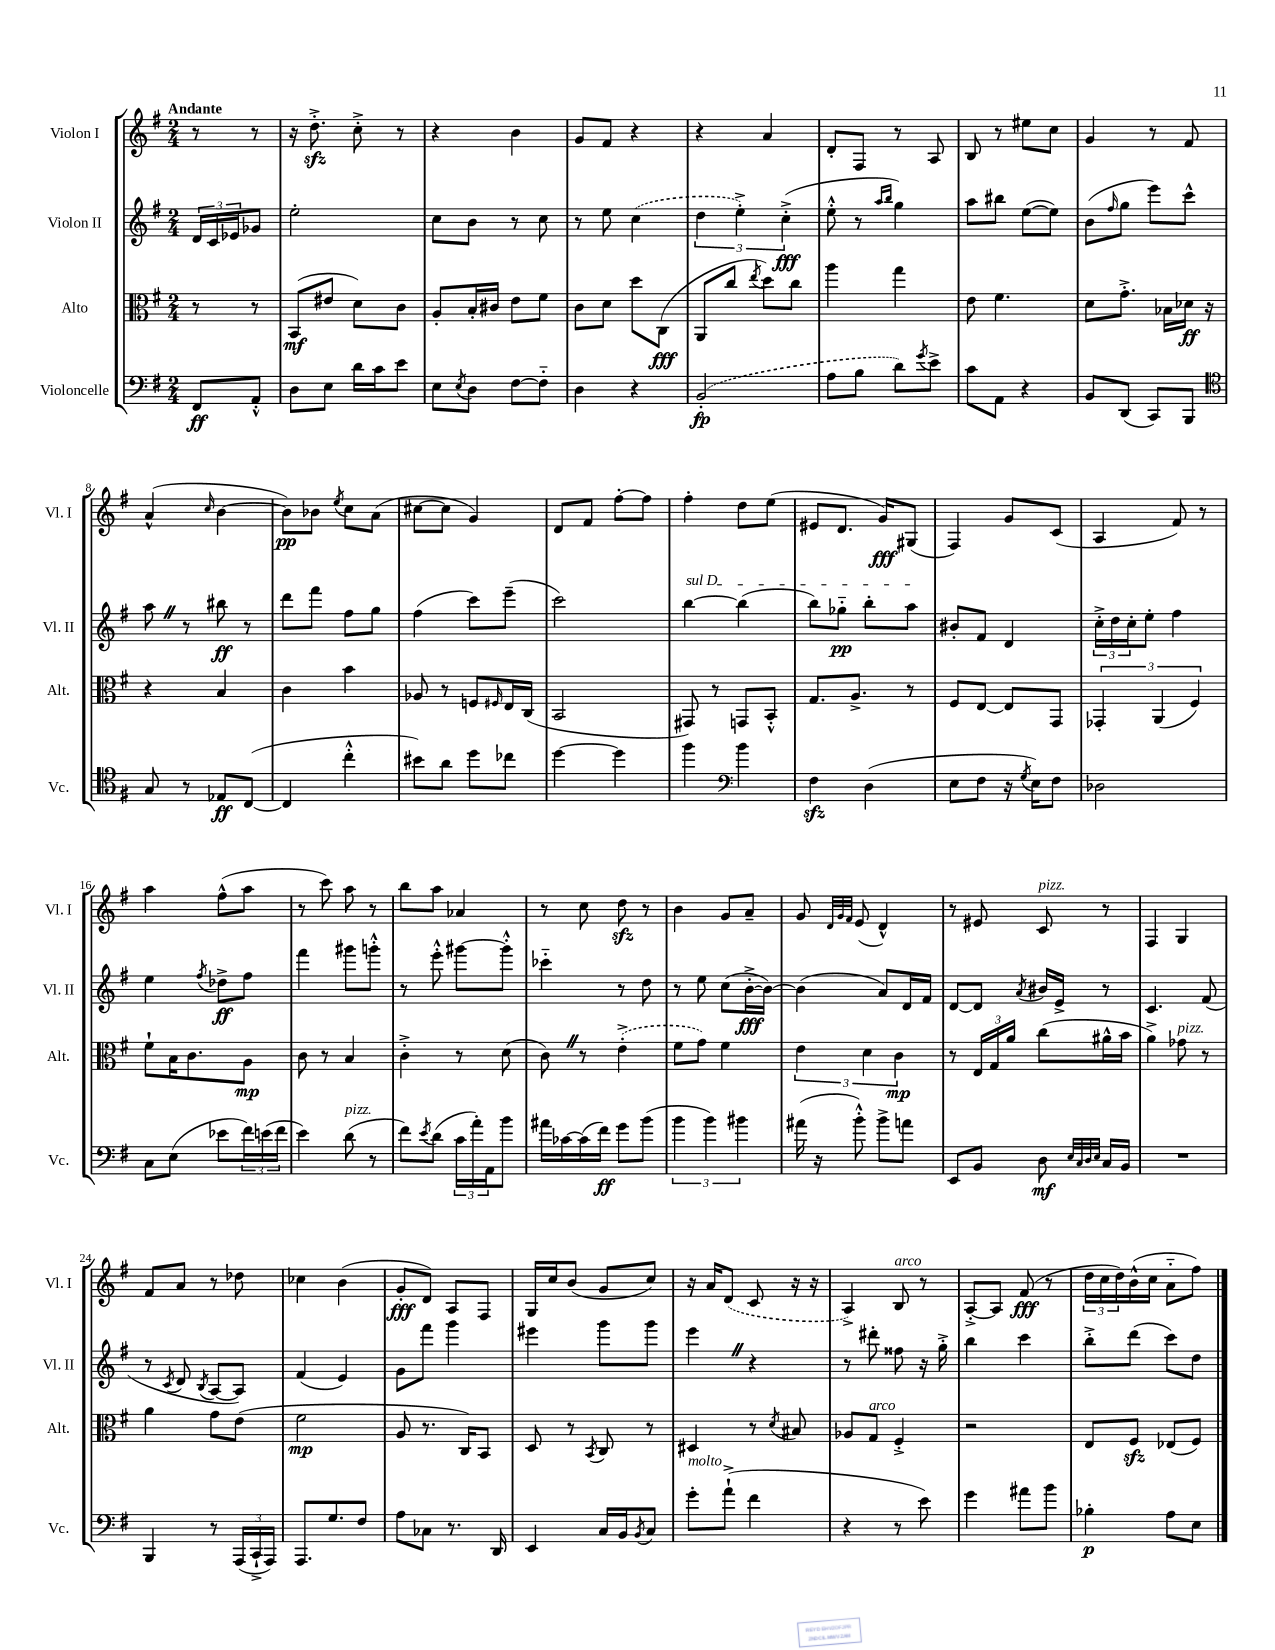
<<
\new StaffGroup <<
\new Staff = "s0" \with { instrumentName = "Violon I" shortInstrumentName = "Vl. I" } {
    \clef treble \key g \major \numericTimeSignature \time 2/4 \partial 4 \tempo "Andante"
    r8 r8 |
    r16 d''8.-.->\sfz c''8-.-> r8 |
    r4 b'4 |
    g'8 fis'8 r4 |
    r4 a'4 |
    d'8-. fis8 r8 a8 |
    b8 r8 eis''8 c''8 |
    g'4 r8 fis'8 |
    a'4-^( \grace { c''16 } b'4~ |
    b'8\pp) bes'8 \acciaccatura { e''8 } c''8 a'8( |
    cis''8~ cis''8 g'4) |
    d'8 fis'8 fis''8~-. fis''8 |
    fis''4-. d''8 e''8( |
    eis'8 d'8. g'16\fff) gis8( |
    fis4) g'8 c'8( |
    a4 fis'8) r8 |
    a''4 fis''8-^( a''8 |
    r8 c'''8) a''8 r8 |
    b''8 a''8 aes'4 |
    r8 c''8 d''8\sfz r8 |
    b'4 g'8 a'8-- |
    g'8 \grace { d'32 g'32 fis'32 } e'8( d'4-^) |
    r8 eis'8 c'8^\markup { \italic "pizz." } r8 |
    fis4 g4 |
    fis'8 a'8 r8 des''8 |
    ces''4 b'4( |
    g'8-.\fff d'8) a8 fis8 |
    g16 c''16 b'8( g'8 c''8) |
    r16 a'16 \once \slurDashed d'8( c'8 r16 r16 |
    a4->) b8^\markup { \italic "arco" } r8 |
    a8~-.-> a8 fis'8\fff( r8 |
    \tuplet 3/2 { d''16 c''16 d''16) } b'16-^( c''16 a'8-_ fis''8) \bar "|." |
}
\new Staff = "s1" \with { instrumentName = "Violon II" shortInstrumentName = "Vl. II" } {
    \clef treble \key g \major \numericTimeSignature \time 2/4 \partial 4
    \tuplet 3/2 { d'16 c'16 ees'16 } ges'8 |
    e''2-. |
    c''8 b'8 r8 c''8 |
    r8 e''8 \once \slurDashed c''4( |
    \tuplet 3/2 { d''4 e''4-.->) c''4-.->\fff( } |
    e''8-.-^ r8 \grace { a''16 b''16 } g''4) |
    a''8 bis''8 e''8~( e''8) |
    b'8( \grace { fis''16 } g''8 e'''8) c'''8-^ |
    a''8 \once \override BreathingSign.text = \markup { \musicglyph "scripts.caesura.straight" } \breathe r8 bis''8\ff r8 |
    d'''8 fis'''8 fis''8 g''8 |
    fis''4( c'''8) e'''8--( |
    c'''2) |
    \once \override TextSpanner.bound-details.left.text = \markup { \italic "sul D" } b''4~\startTextSpan b''4( |
    b''8) ges''8-_\pp b''8-. a''8\stopTextSpan |
    bis'8-. fis'8 d'4 |
    \tuplet 3/2 { c''16-.-> d''16 c''16-. } e''8-. fis''4 |
    e''4 \acciaccatura { fis''8 } des''8->\ff fis''8 |
    fis'''4 gis'''8 g'''8-.-^ |
    r8 e'''8-.-^ gis'''8~ gis'''8-.-^ |
    ces'''4-_ r8 d''8 |
    r8 e''8 c''8( b'16~-.->\fff b'16~) |
    b'4( a'8) d'16 fis'16 |
    d'8~ d'8 \acciaccatura { a'8 } bis'16 e'16-> r8 |
    c'4. fis'8( |
    r8 \acciaccatura { c'8 } d'8 \acciaccatura { b8 } a8~ a8) |
    fis'4( e'4) |
    g'8 fis'''8 g'''4 |
    eis'''4 g'''8 g'''8 |
    e'''4 \once \override BreathingSign.text = \markup { \musicglyph "scripts.caesura.straight" } \breathe r4 |
    r8 dis'''8-. fisis''8 r16 g''16-.-> |
    b''4 c'''4 |
    b''8-.-> d'''8( c'''8) d''8 \bar "|." |
}
\new Staff = "s2" \with { instrumentName = "Alto" shortInstrumentName = "Alt." } {
    \clef alto \key g \major \numericTimeSignature \time 2/4 \partial 4
    r8 r8 |
    b,8\mf( eis'8 d'8) c'8 |
    a8-. b16-. cis'16 e'8 fis'8 |
    c'8 d'8 d''8 c8\fff( |
    a,8 c''8 \acciaccatura { e''8 } d''8) c''8 |
    a''4 g''4 |
    e'8 fis'4. |
    d'8 g'8.-.-> bes16 des'16\ff r16 |
    r4 b4 |
    c'4 b'4 |
    aes8 r8 f8 \grace { fis16 } e16 c16( |
    b,2 |
    gis,8) r8 g,8 b,8-.-^ |
    g8. a8.-> r8 |
    fis8 e8~ e8 g,8 |
    \tuplet 3/2 { ges,4-. a,4( fis4) } |
    fis'8-! b16 c'8. a8\mp |
    c'8 r8 b4 |
    c'4-.-> r8 d'8( |
    c'8) \once \override BreathingSign.text = \markup { \musicglyph "scripts.caesura.straight" } \breathe r8 \once \slurDashed e'4-.->( |
    fis'8 g'8) fis'4 |
    \tuplet 3/2 { e'4 d'4 c'4\mp } |
    r8 \tuplet 3/2 { e16 g16 a'16 } c''8( ais'16-^ b'16 |
    a'4->) ges'8^\markup { \italic "pizz." } r8 |
    a'4 g'8 e'8( |
    fis'2\mp |
    a8 r8. c16) b,8 |
    d8 r8 \acciaccatura { b,8 } c8 r8 |
    dis4 r8 \acciaccatura { d'8 } bis8 |
    aes8 g8^\markup { \italic "arco" } fis4-.-> |
    r2 |
    e8 fis8\sfz ees8( fis8) \bar "|." |
}
\new Staff = "s3" \with { instrumentName = "Violoncelle" shortInstrumentName = "Vc." } {
    \clef bass \key g \major \numericTimeSignature \time 2/4 \partial 4
    fis,8\ff a,8-.-^ |
    d8 e8 d'16 c'16 e'8 |
    e8 \acciaccatura { e8 } d8 fis8~ fis8-_ |
    d4 r4 |
    \once \slurDashed b,2-.\fp( |
    a8 b8 d'8) \acciaccatura { g'8 } e'8-> |
    c'8 a,8 r4 |
    b,8 d,8( c,8) b,,8 |
    \clef tenor g8 r8 ees8\ff c8~( |
    c4 c''4-.-^ |
    bis'8) a'8 d''8 ces''8 |
    d''4~ d''4 |
    fis''4 \clef bass b'4 |
    fis4\sfz d4( |
    e8 fis8 r16 \acciaccatura { g8 } e16) fis8 |
    des2 |
    c8 e8( ees'8 \tuplet 3/2 { fis'16) e'16( fis'16 } |
    e'4) d'8^\markup { \italic "pizz." }( r8 |
    fis'8) \acciaccatura { e'8 } d'8( \tuplet 3/2 { c'16 a'16-.) a,16 } b'8 |
    ais'16 ces'16~ ces'16( fis'16\ff) g'8 b'8( |
    \tuplet 3/2 { b'4 b'4) bis'4 } |
    ais'16( r16 b'8-.-^) b'8-> a'8 |
    e,8 b,8 d8\mf \grace { e32 c32 d32 e32 } c16 b,16 |
    R2 |
    b,,4 r8 \tuplet 3/2 { a,,16( c,16-!-> a,,16) } |
    a,,8. g8. fis8 |
    a8 ces8 r8. d,16 |
    e,4 c16 b,16 \acciaccatura { b,8 } c8 |
    g'8-.^\markup { \italic "molto" } a'8-!->( fis'4 |
    r4 r8 e'8) |
    g'4 ais'8 b'8 |
    bes4-.\p a8 e8 \bar "|." |
}
>>
>>
